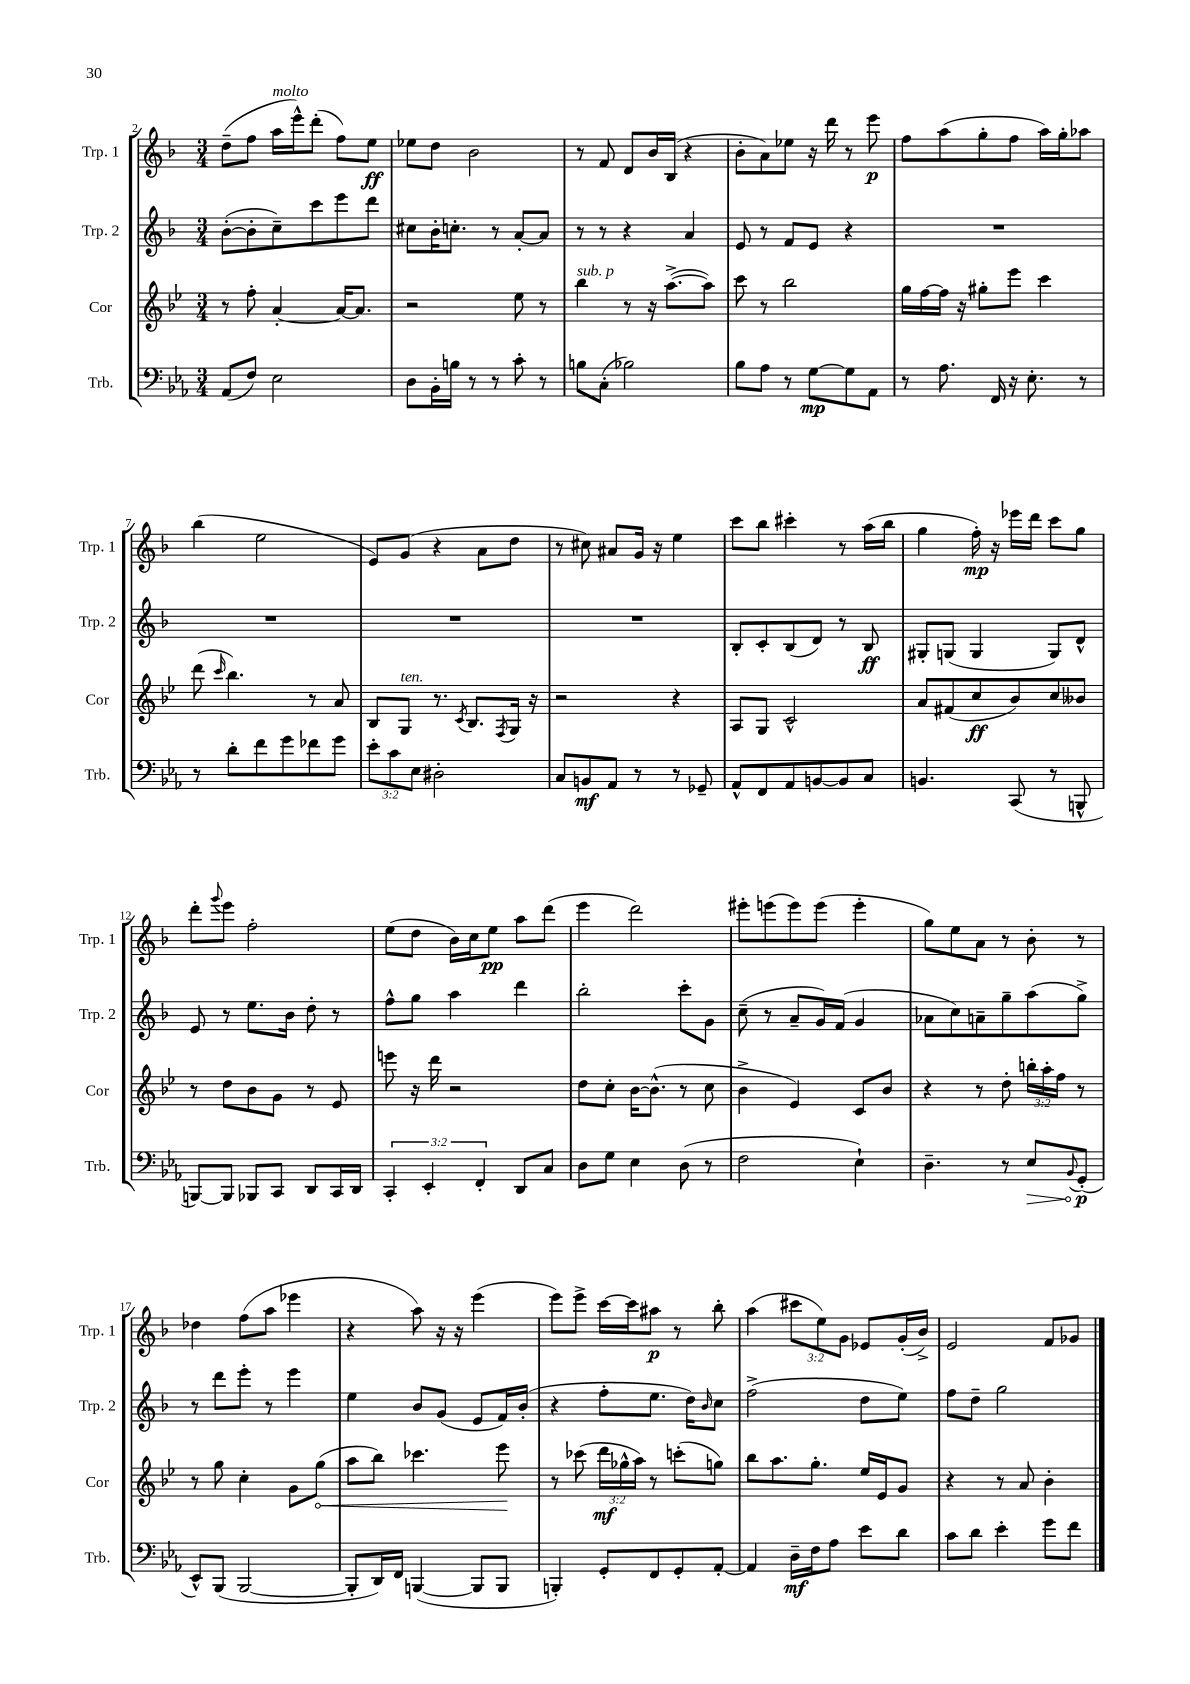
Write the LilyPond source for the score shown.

<<
\new StaffGroup <<
\new Staff = "s0" \with { instrumentName = "Trp. 1" shortInstrumentName = "Trp. 1" } {
    \clef treble \key f \major \numericTimeSignature \time 3/4 \override Staff.TupletNumber.text = #tuplet-number::calc-fraction-text
    d''8--( f''8 a''16^\markup { \italic "molto" } e'''16-^) d'''8-.( f''8) e''8\ff |
    ees''8 d''8 bes'2 |
    r8 f'8 d'8 bes'16 bes16( r4 |
    bes'8-. a'8) ees''8 r16 d'''16 r8 e'''8\p |
    f''8 a''8( g''8-. f''8 a''16) g''16-. aes''8 |
    bes''4( e''2 |
    e'8) g'8( r4 a'8 d''8 |
    r8 cis''8) ais'8 g'16 r16 e''4 |
    c'''8 bes''8 cis'''4-. r8 a''16( bes''16 |
    g''4 f''16-.\mp) r16 ees'''16 d'''16 c'''8 g''8 |
    d'''8-. \appoggiatura { g'''8 } e'''8 f''2-. |
    e''8( d''8 bes'16) c''16 e''8\pp a''8 d'''8( |
    e'''4 d'''2) |
    eis'''8-. e'''8( e'''8) e'''8( e'''4-. |
    g''8) e''8 a'8 r8 bes'8-. r8 |
    des''4 f''8( a''8 ees'''4 |
    r4 a''8) r16 r16 e'''4( |
    e'''8) e'''8-> c'''16~ c'''16 ais''8\p r8 bes''8-. |
    a''4( \tuplet 3/2 { cis'''8 e''8) g'8 } ees'8 g'16-.( bes'16->) |
    e'2 f'8 ges'8 \bar "|." |
}
\new Staff = "s1" \with { instrumentName = "Trp. 2" shortInstrumentName = "Trp. 2" } {
    \clef treble \key f \major \numericTimeSignature \time 3/4
    bes'8~-.( bes'8-. c''8--) c'''8 e'''8 d'''8 |
    cis''8 bes'16-. c''8.-. r8 a'8~-. a'8 |
    r8 r8 r4 a'4 |
    e'8 r8 f'8 e'8 r4 |
    R2. |
    R2. |
    R2. |
    R2. |
    bes8-. c'8-. bes8( d'8) r8 bes8\ff |
    gis8-. g8( g4 g8) d'8-^ |
    e'8 r8 e''8. bes'16 d''8-. r8 |
    f''8-^ g''8 a''4 d'''4 |
    bes''2-. c'''8-. g'8 |
    c''8--( r8 a'8-- g'16) f'16( g'4 |
    aes'8 c''8) a'8-- g''8-- a''8( g''8->) |
    r8 d'''8 e'''8-. r8 e'''4 |
    e''4 bes'8 g'8( e'8 f'16) bes'16-.( |
    r4 f''8-. e''8. d''16) \grace { bes'16 } c''8 |
    f''2->( d''8 e''8) |
    f''8 d''8-- g''2 \bar "|." |
}
\new Staff = "s2" \with { instrumentName = "Cor" shortInstrumentName = "Cor" } {
    \clef treble \key bes \major \numericTimeSignature \time 3/4 \override Staff.TupletNumber.text = #tuplet-number::calc-fraction-text
    r8 f''8-. a'4~-. a'16~ a'8. |
    r2 ees''8 r8 |
    bes''4^\markup { \italic "sub. p" } r8 r16 a''8.~->( a''8) |
    c'''8 r8 bes''2 |
    g''16 f''16~ f''16 r16 gis''8-. ees'''8 c'''4 |
    d'''8( \grace { c'''16 } bes''4.) r8 a'8 |
    bes8 g8^\markup { \italic "ten." } r8. \acciaccatura { c'8 } bes8. \acciaccatura { f8 } g16 r16 |
    r2 r4 |
    a8 g8 c'2-^ |
    a'8 fis'8( c''8\ff bes'8) c''8 beses'8 |
    r8 d''8 bes'8 g'8 r8 ees'8 |
    e'''8 r16 d'''16 r2 |
    d''8 c''8-. bes'16~ bes'8.-^( r8 c''8 |
    bes'4-> ees'4) c'8 bes'8 |
    r4 r8 d''8-. \tuplet 3/2 { b''16-. a''16-. f''16 } r8 |
    r8 g''8 c''4-. g'8 \once \override Hairpin.circled-tip = ##t g''8\<( |
    a''8 bes''8) ces'''4. ees'''8\! |
    r8 ces'''8( \tuplet 3/2 { d'''16\mf ges''16-^ a''16) } r8 c'''8-.( g''8) |
    bes''8 a''8. g''8.-. ees''16 ees'16 g'8 |
    r4 r8 a'8 bes'4-. \bar "|." |
}
\new Staff = "s3" \with { instrumentName = "Trb." shortInstrumentName = "Trb." } {
    \clef bass \key ees \major \numericTimeSignature \time 3/4 \override Staff.TupletNumber.text = #tuplet-number::calc-fraction-text
    aes,8( f8) ees2 |
    d8 bes,16-. b16 r8 r8 c'8-. r8 |
    b8 c8-.( bes2) |
    bes8 aes8 r8 g8~\mp g8 aes,8 |
    r8 aes8. f,16 r16 ees8.-. r8 |
    r8 d'8-. f'8 g'8 fes'8 g'8 |
    \tuplet 3/2 { ees'8-. c'8 ees8 } dis2-. |
    c8 b,8\mf aes,8 r8 r8 ges,8-- |
    aes,8-^ f,8 aes,8 b,8~ b,8 c8 |
    b,4. c,8( r8 b,,8-^ |
    b,,8~) b,,8 bes,,8 c,8 d,8 c,16 d,16 |
    \tuplet 3/2 { c,4-. ees,4-. f,4-. } d,8 c8 |
    d8 g8 ees4 d8( r8 |
    f2 ees4-!) |
    d4.-- r8 \once \override Hairpin.circled-tip = ##t ees8\> \appoggiatura { bes,8 } g,8-.\p\!( |
    ees,8-^) bes,,8( bes,,2~ |
    bes,,8-. d,16) f,16 b,,4~( b,,8 b,,8 |
    b,,4-.) g,8-. f,8 g,8-. aes,8~-. |
    aes,4 d16--\mf f16 aes8 ees'8 d'8 |
    c'8 d'8 ees'4-. g'8 f'8 \bar "|." |
}
>>
>>
\layout { \context { \Score currentBarNumber = #2 } }
